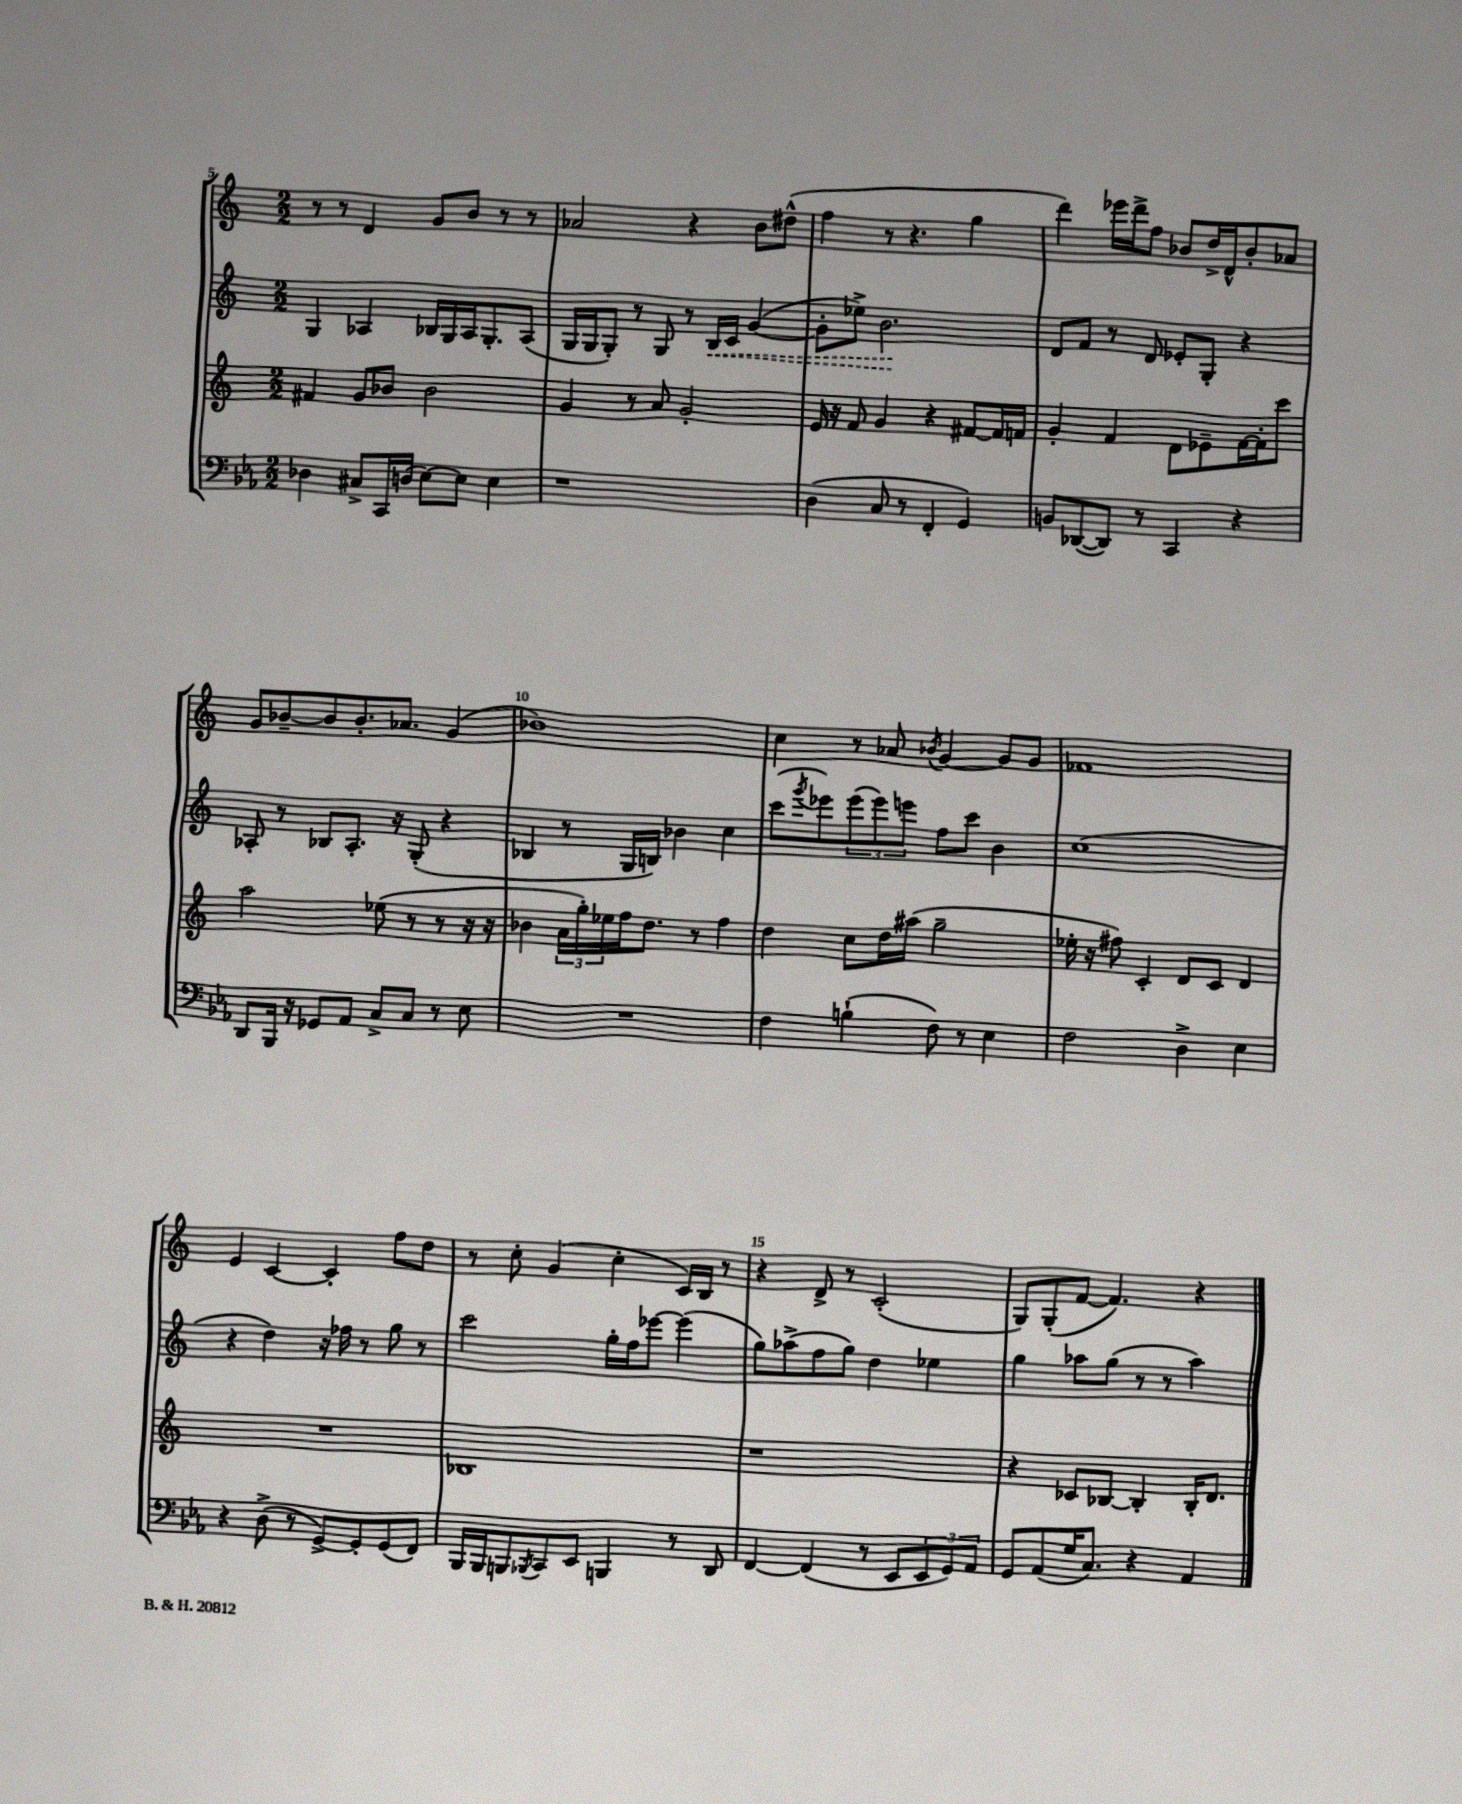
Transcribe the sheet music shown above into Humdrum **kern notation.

**kern	**kern	**kern	**dynam	**kern
*part4	*part3	*part2	*part2	*part1
*staff4	*staff3	*staff2	*staff2	*staff1
*clefF4	*clefG2	*clefG2	*	*clefG2
*k[b-e-a-]	*k[]	*k[]	*	*k[]
*M2/2	*M2/2	*M2/2	*	*M2/2
=5	=5	=5	=5	=5
4D-X\	4f#X/	4G/	.	8r
.	.	.	.	8r
8C#X^/L	8g/L	4A-X/	.	4d/
16CC/L	8b-X/J	.	.	.
(16Dn/JJ	.	.	.	.
[8E-\L)	2b-\	16B-X/LL	.	8g/L
.	.	16G/	.	.
8E-\J]	.	16A-/J	.	8b/J
.	.	8.G'/	.	.
4E-\	.	.	.	8r
.	.	(8A-/J	.	8r
=6	=6	=6	=6	=6
1r	4g/	16G/LL	.	2a-X/
.	.	16G/J	.	.
.	.	8G'/J)	.	.
.	8r	8r	.	.
.	8a/	8G/	.	.
.	2g'/	8r	.	4r
!	!	!	!LO:HP:b	!
.	.	16B/LL	<	.
.	.	16c/JJ	.	.
.	.	([4g/	.	8b\L
.	.	.	.	(8dd#X^^\J
=7	=7	=7	=7	=7
(4D\	16e/	8g'\L]	.	4ff\
.	16r	.	.	.
.	8f/	8ee-X^\J)	.	.
8C/	4g/	2.b\	.	8r
8r	.	.	.	4.r
4FF'/	4r	.	.	.
4GG/)	[8f#X/L	.	.	4gg\
.	16f#/L]	.	.	.
.	16fn/JJ	.	.	.
.	.	.	[	.
=8	=8	=8	=8	=8
8BBn/L	4g'/	8d/L	.	4ddd\)
([8DD-X/	.	8f/J	.	.
8DD-/J])	4f/	8r	.	16eee-X\LL
.	.	.	.	16ddd^\J
8r	.	8d/	.	8ff\J
4CC/	8d\L	8e-X'/L	.	8b-X/L
.	8e-X~\	8G'/J	.	16dd^/L
.	.	.	.	16d^^/J
4r	[16f\L	4r	.	8b-'/
.	16f'\J]	.	.	.
.	8ccc\J	.	.	8a-X/J
!!LO:LB:g=z
=9	=9	=9	=9	=9
8DD/L	2aa\	8A-X'/	.	8g/L
16BBB-/Jk	.	8r	.	[8b-X~/
16r	.	.	.	.
8GG-X/L	.	8B-X/L	.	8b-/]
8AA-/J	.	8.A-'/J	.	8.b-'/
8C^/L	(8ee-X\	.	.	.
.	.	16r	.	8.a-X/J
8C/J	8r	(8G'/	.	.
8r	8r	4r	.	(4g/
8E-\	16r	.	.	.
.	16r	.	.	.
=10	=10	=10	=10	=10
1r	4b-X\	4B-X/	.	1b-X)
.	24a\LL	8r	.	.
.	24gg'\)	.	.	.
.	24ee-X\	.	.	.
.	16ff\J	16G/LL	.	.
.	8.dd\J	16Bn/JJ)	.	.
.	.	4b-X\	.	.
.	8r	.	.	.
.	4ff\	4cc\	.	.
=11	=11	=11	=11	=11
4F\	4dd\	(8ccc\L	.	4cc\
.	.	8qggg/	.	.
.	.	8eee-X\)	.	.
(4Bn`\	8cc\L	(12eee-\	.	8r
.	.	12eee-\)	.	.
.	16dd\L	.	.	8a-X/
.	.	12eeen\J	.	.
.	(16aa#X\JJ	.	.	.
.	.	.	.	8qb-X/
8F\)	2gg~\	8ff\L	.	[4g/
8r	.	8ccc\J	.	.
4E-\	.	4b\	.	8g/L]
.	.	.	.	8g/J
=12	=12	=12	=12	=12
2F\	16ee-X'\	(1cc	.	1f-X
.	16r	.	.	.
.	8ff#X\)	.	.	.
.	4c'/	.	.	.
4D^\	8d/L	.	.	.
.	8c/J	.	.	.
4E-\	4d/	.	.	.
!!LO:LB:g=z
=13	=13	=13	=13	=13
4r	1r	4r	.	4e/
(8D^\	.	4dd\)	.	[4c/
8r	.	.	.	.
[8GG^/L)	.	16r	.	4c'/]
.	.	16ff-X\	.	.
8GG'/]	.	8r	.	.
(8GG/	.	8gg\	.	8ff\L
8FF/J)	.	8r	.	8dd\J
=14	=14	=14	=14	=14
16BBB-/LL	1B-X	2ccc\	.	8r
16BBB-/J	.	.	.	.
8BBBn/	.	.	.	8cc'\
8qBBB-X/	.	.	.	.
8CC/	.	.	.	(4g/
8EE-/J	.	.	.	.
4BBBn/	.	16gg'\LL	.	4cc'\
.	.	16ff\J	.	.
.	.	[8eee-X\J	.	.
8r	.	(4eee-\]	.	16c/LL)
.	.	.	.	16B/JJ
8DD/	.	.	.	8r
=15	=15	=15	=15	=15
[4FF/	1r	8gg\L)	.	4r
.	.	(8aa-X^\	.	.
(4FF/]	.	8ff\	.	8d^/
.	.	8gg\J)	.	8r
8r	.	4dd\	.	(2c'/
8EE-/L	.	.	.	.
12EE-/	.	4ee-X\	.	.
12GG/)	.	.	.	.
12AA-/J	.	.	.	.
=16	=16	=16	=16	=16
8GG/L	4r	4gg\	.	8G/L)
(8AA-/	.	.	.	(8G'/
16G/K	8c-X/L	8aa-X\L	.	[8f/J
8.C/J)	.	.	.	.
.	[8B-X/J	(8gg\J	.	4.f/])
4r	4B-'/]	8r	.	.
.	.	8r	.	.
4AA-/	16B-'/KL	4aa-\)	.	4r
.	8.d/J	.	.	.
==	==	==	==	==
*-	*-	*-	*-	*-
